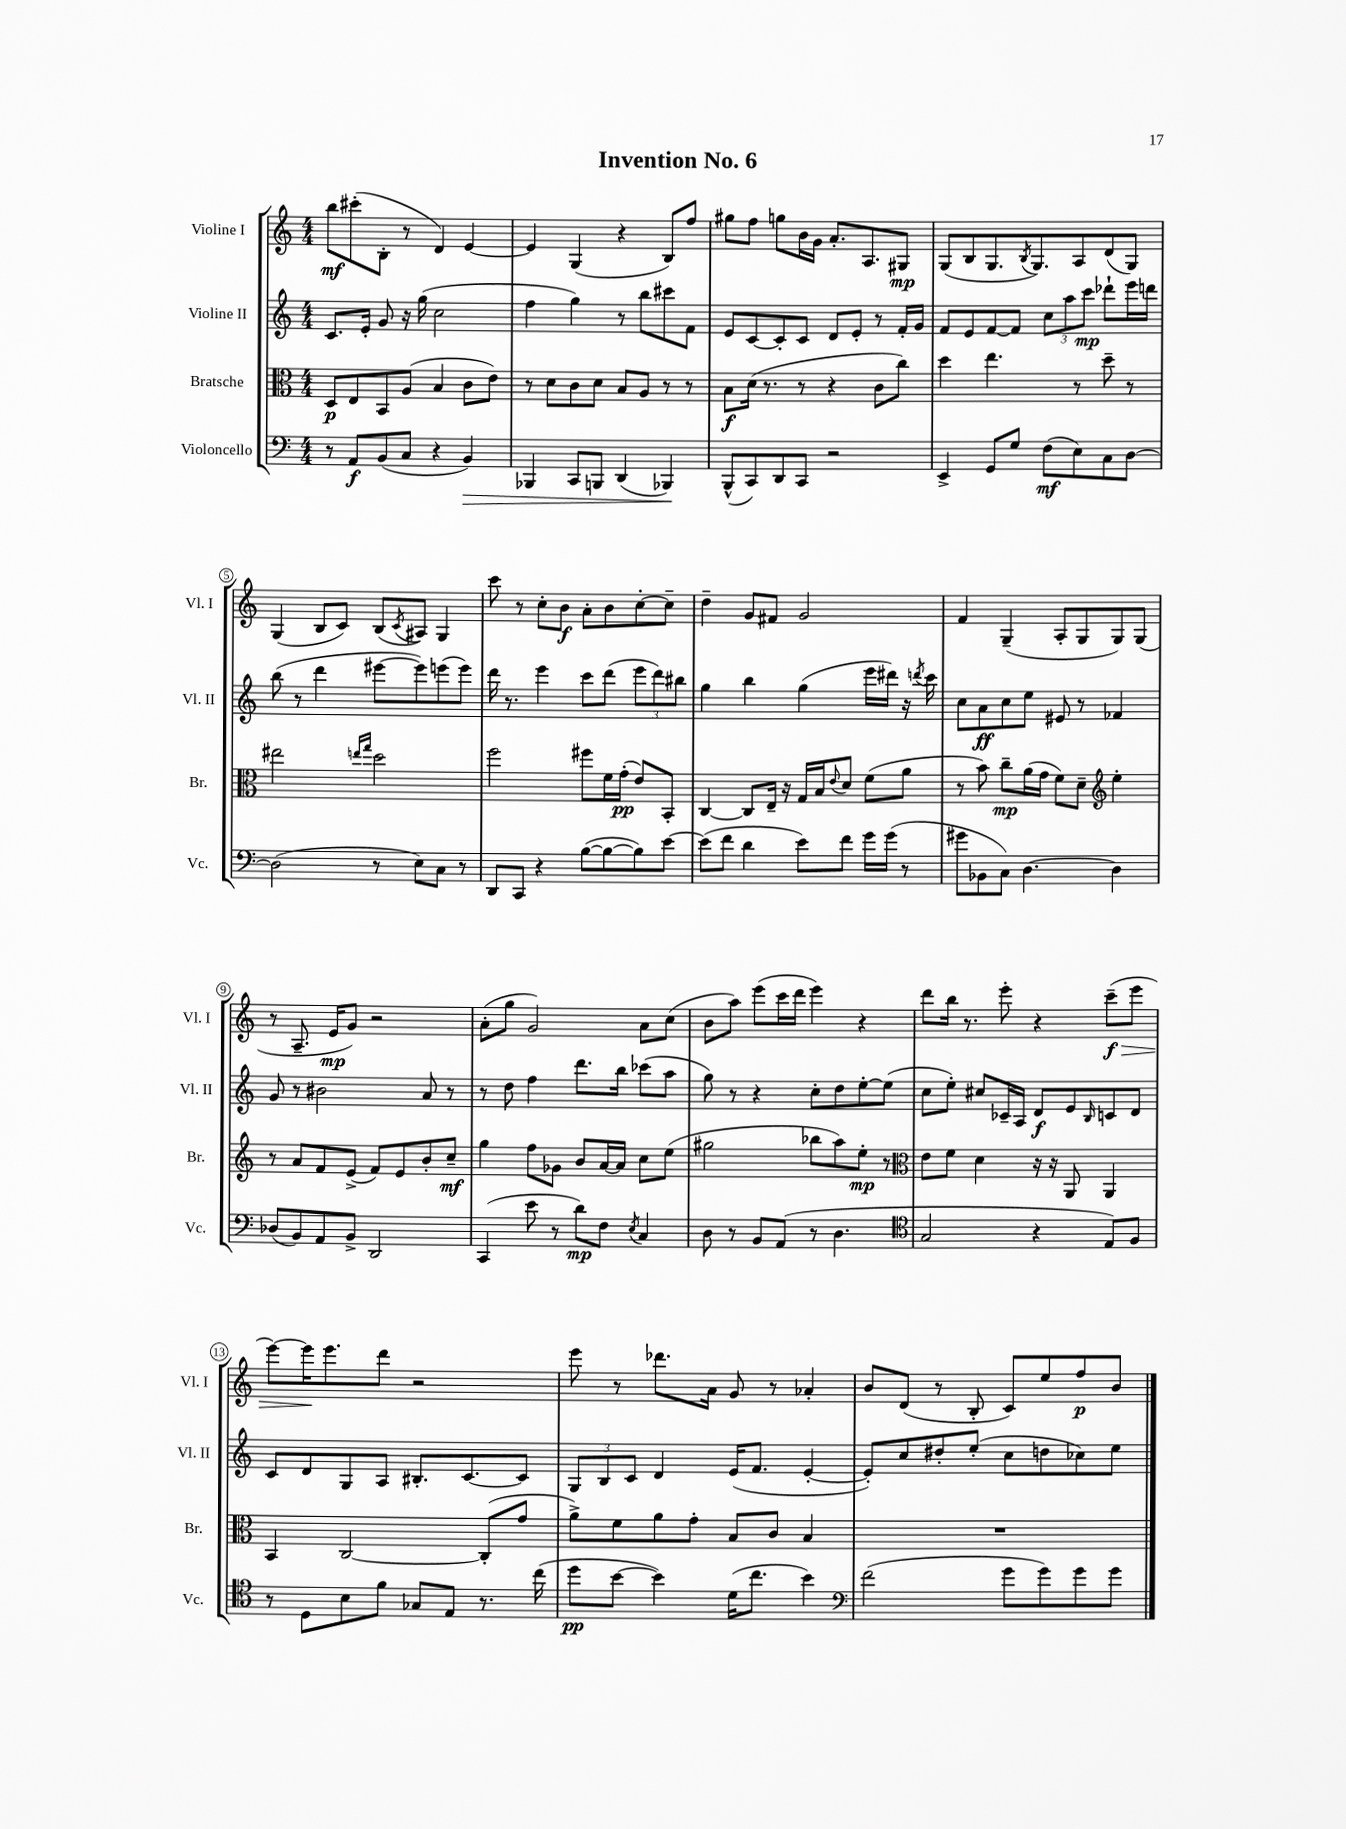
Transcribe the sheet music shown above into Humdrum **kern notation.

**kern	**kern	**kern	**kern
*staff4	*staff3	*staff2	*staff1
*clefF4	*clefC3	*clefG2	*clefG2
*k[]	*k[]	*k[]	*k[]
*M4/4	*M4/4	*M4/4	*M4/4
8r	8D/L	8.c/L	8bb\L
8AA/L	8E/	.	(8ccc#'\
.	.	16e'/Jk	.
(8BB/	8BB/	8g/	8B'\J
8C/J	(8A/J	16r	8r
.	.	(16gg\	.
4r	4B/	2cc\	4d/)
4BB/)	8c\L	.	[4e/
.	8e\J)	.	.
=	=	=	=
4BBB-/	8r	4ff\	4e/]
.	8d\L	.	.
8CC/L	8c\	4gg\)	(4G/
8BBB/J	8d\J	.	.
(4DD/	8B/L	8r	4r
.	8A/J	8bb\L	.
4BBB-/)	8r	8ccc#\	8B/L)
.	8r	8f\J	8ff/J
=	=	=	=
(8BBB^^/L	8B\L	8e/L	8gg#\L
8CC/)	(16d\Jk	[8c/	8ff\J
.	8.r	.	.
8DD/	.	8c'/]	8gg\L
8CC/J	8r	8c/J	16b\L
.	.	.	16g\JJ
2r	4r	8d/L	8.a'/L
.	.	8e'/J	.
.	.	.	8.A/
.	8c\L	8r	.
.	8cc\J)	16f'/LL	8G#/J
.	.	16g/JJ	.
=	=	=	=
4EE^/	4dd\	8f/L	(8G/L
.	.	8e/	8B/
8GG/L	4.ee\	[8f/	8.G/
8G/J	.	8f/]J	.
.	.	.	8qB/
.	.	.	8.G/)
(8F\L	.	12cc\L	.
.	.	12aa\	.
8E\)	8r	.	8A/
.	.	12ccc\J	.
8C\	8dd~\	8ddd-`\L	(8d/
[8D\J	8r	16eee\L	8G/J)
.	.	16ddd\JJ	.
=	=	=	=
(2D\]	2ee#\	(8bb\	(4G/
.	.	8r	.
.	.	4ddd\	8B/L
.	.	.	8c/J)
.	16qqee/LL	.	.
.	16qqgg/JJ	.	.
8r	2dd\	[8eee#\L	(8B/L
.	.	.	8qc/
8E\L)	.	8eee#\])	8A#/J)
8C\J	.	(8eee\	4G/
8r	.	8eee\J)	.
=	=	=	=
8DD/L	2ff\	16ddd\	8ccc\
.	.	8.r	.
8CC/J	.	.	8r
4r	.	4eee\	8cc'\L
.	.	.	8b\J
([8B\L	8ff#\L	8ccc\L	8a'\L
8B\_	16f\L	(8ddd\J	8b\
.	(16g'\JJ	.	.
8B\])	8e/L)	12eee\L	[8cc'\
.	.	12ddd\)	.
[8e\J	8BB'/J	.	8cc~\]J
.	.	12bb#\J	.
=	=	=	=
(8e\]L	[4C/	4gg\	4dd~\
8f\J	.	.	.
4d\	8C/]L	4bb\	8g/L
.	16E~/Jk	.	8f#/J
.	16r	.	.
8e\L)	16G/LL	(4gg\	2g/
.	16B/J	.	.
.	8qqe/	.	.
8f\J	8d/J	.	.
16g\LL	(8f\L	16eee\LL	.
(16g\JJ	.	16ddd#\JJ)	.
8r	8a\J	16r	.
.	.	8qddd/	.
.	.	16ccc\	.
=	=	=	=
8g#\L	8r	8cc\L	4f/
8BB-\	8b\)	8a\	.
8C\J)	8cc~\L	8cc\	(4G~/
[4.D\	(16a\L	8ee\J	.
.	16g\JJ	.	.
.	8f\L)	8e#/	8A'/L
.	8d~\J	8r	8G/
*	*clefG2	*	*
4D\]	4ee'\	4f-/	8G/)
.	.	.	(8G/J
=	=	=	=
(8D-/L	8r	8g/	8r
8BB/)	8a/L	8r	8.A~/
8AA/	8f/	2b#\	.
.	.	.	16e/LK
8BB^/J	(8e^/J	.	8g/J)
2DD/	8f/L)	.	2r
.	8e/	.	.
.	8b'/	8a/	.
.	8cc~/J	8r	.
=	=	=	=
(4CC/	4gg\	8r	(8a'\L
.	.	8dd\	8gg\J
8e\	8ff\L	4ff\	2g/)
8r	8g-\J	.	.
8d\L)	8b/L	8.ddd\L	.
8F\J	[16a/L	.	.
.	16a/]JJ	16bb\Jk	.
8qE/	.	.	.
4C/	8cc\L	(8ccc-\L	8a\L
.	(8ee\J	8aa\J	(8cc\J
=	=	=	=
8D\	2gg#\	8gg\)	8b\L
8r	.	8r	8aa\J)
8BB/L	.	4r	(8eee\L
(8AA/J	.	.	16ccc\L
.	.	.	16ddd\JJ
8r	8bb-\L	8cc'\L	4eee\)
4.D\	8aa\)	8dd\	.
.	8ee'\J	[8ee'\	4r
.	8r	(8ee\]J	.
=	=	=	=
*clefC4	*clefC3	*	*
2G/	8e\L	8cc\L	8ddd\L
.	8f\J	8ee'\J)	16bb\Jk
.	.	.	8.r
.	4d\	8cc#/L	.
.	.	16c-~/L	8eee'\
.	.	16A/JJ	.
4r	16r	8d/L	4r
.	16r	.	.
.	8AA/	8e/	.
.	.	16qqB/	.
8E/L)	4AA/	8c/	(8ccc~\L
8F/J	.	8d/J	8eee\J
=	=	=	=
8r	4BB/	8c/L	[8eee\L)
8D\L	.	8d/	16eee\]K
.	.	.	8.eee\
8B\	[2C/	8G/	.
8f\J	.	8A/J	8ddd\J
8G-/L	.	8.B#'/L	2r
8E/J	.	.	.
.	.	[8.c/	.
8.r	(8C'/]L	.	.
.	8g/J	8c/]J	.
(16cc\	.	.	.
=	=	=	=
8dd\L	8a^\L)	12G/L	8eee\
.	.	12B/	.
[8b\J	8f\	.	8r
.	.	12c/J	.
4b\])	8a\	4d/	8.ddd-\L
.	8g'\J	.	.
.	.	.	16a\Jk
(16d\LK	8B/L	(16e/LK	8g/
8.cc\J	.	8.f/J	.
.	8c/J	.	8r
4b\)	4B/	[4e'/	4a-'/
=	=	=	=
*clefF4	*	*	*
(2f\	1r	8e'/]L)	8b/L
.	.	8cc/	(8d/J
.	.	8dd#'/	8r
.	.	(8ee'/J	8B'/
8g\L	.	8cc\L	8c/L)
8g\)	.	8dd\	8ee/
8g\	.	8cc-\)	8ff/
8g\J	.	8ee\J	8b/J
==	==	==	==
*-	*-	*-	*-
